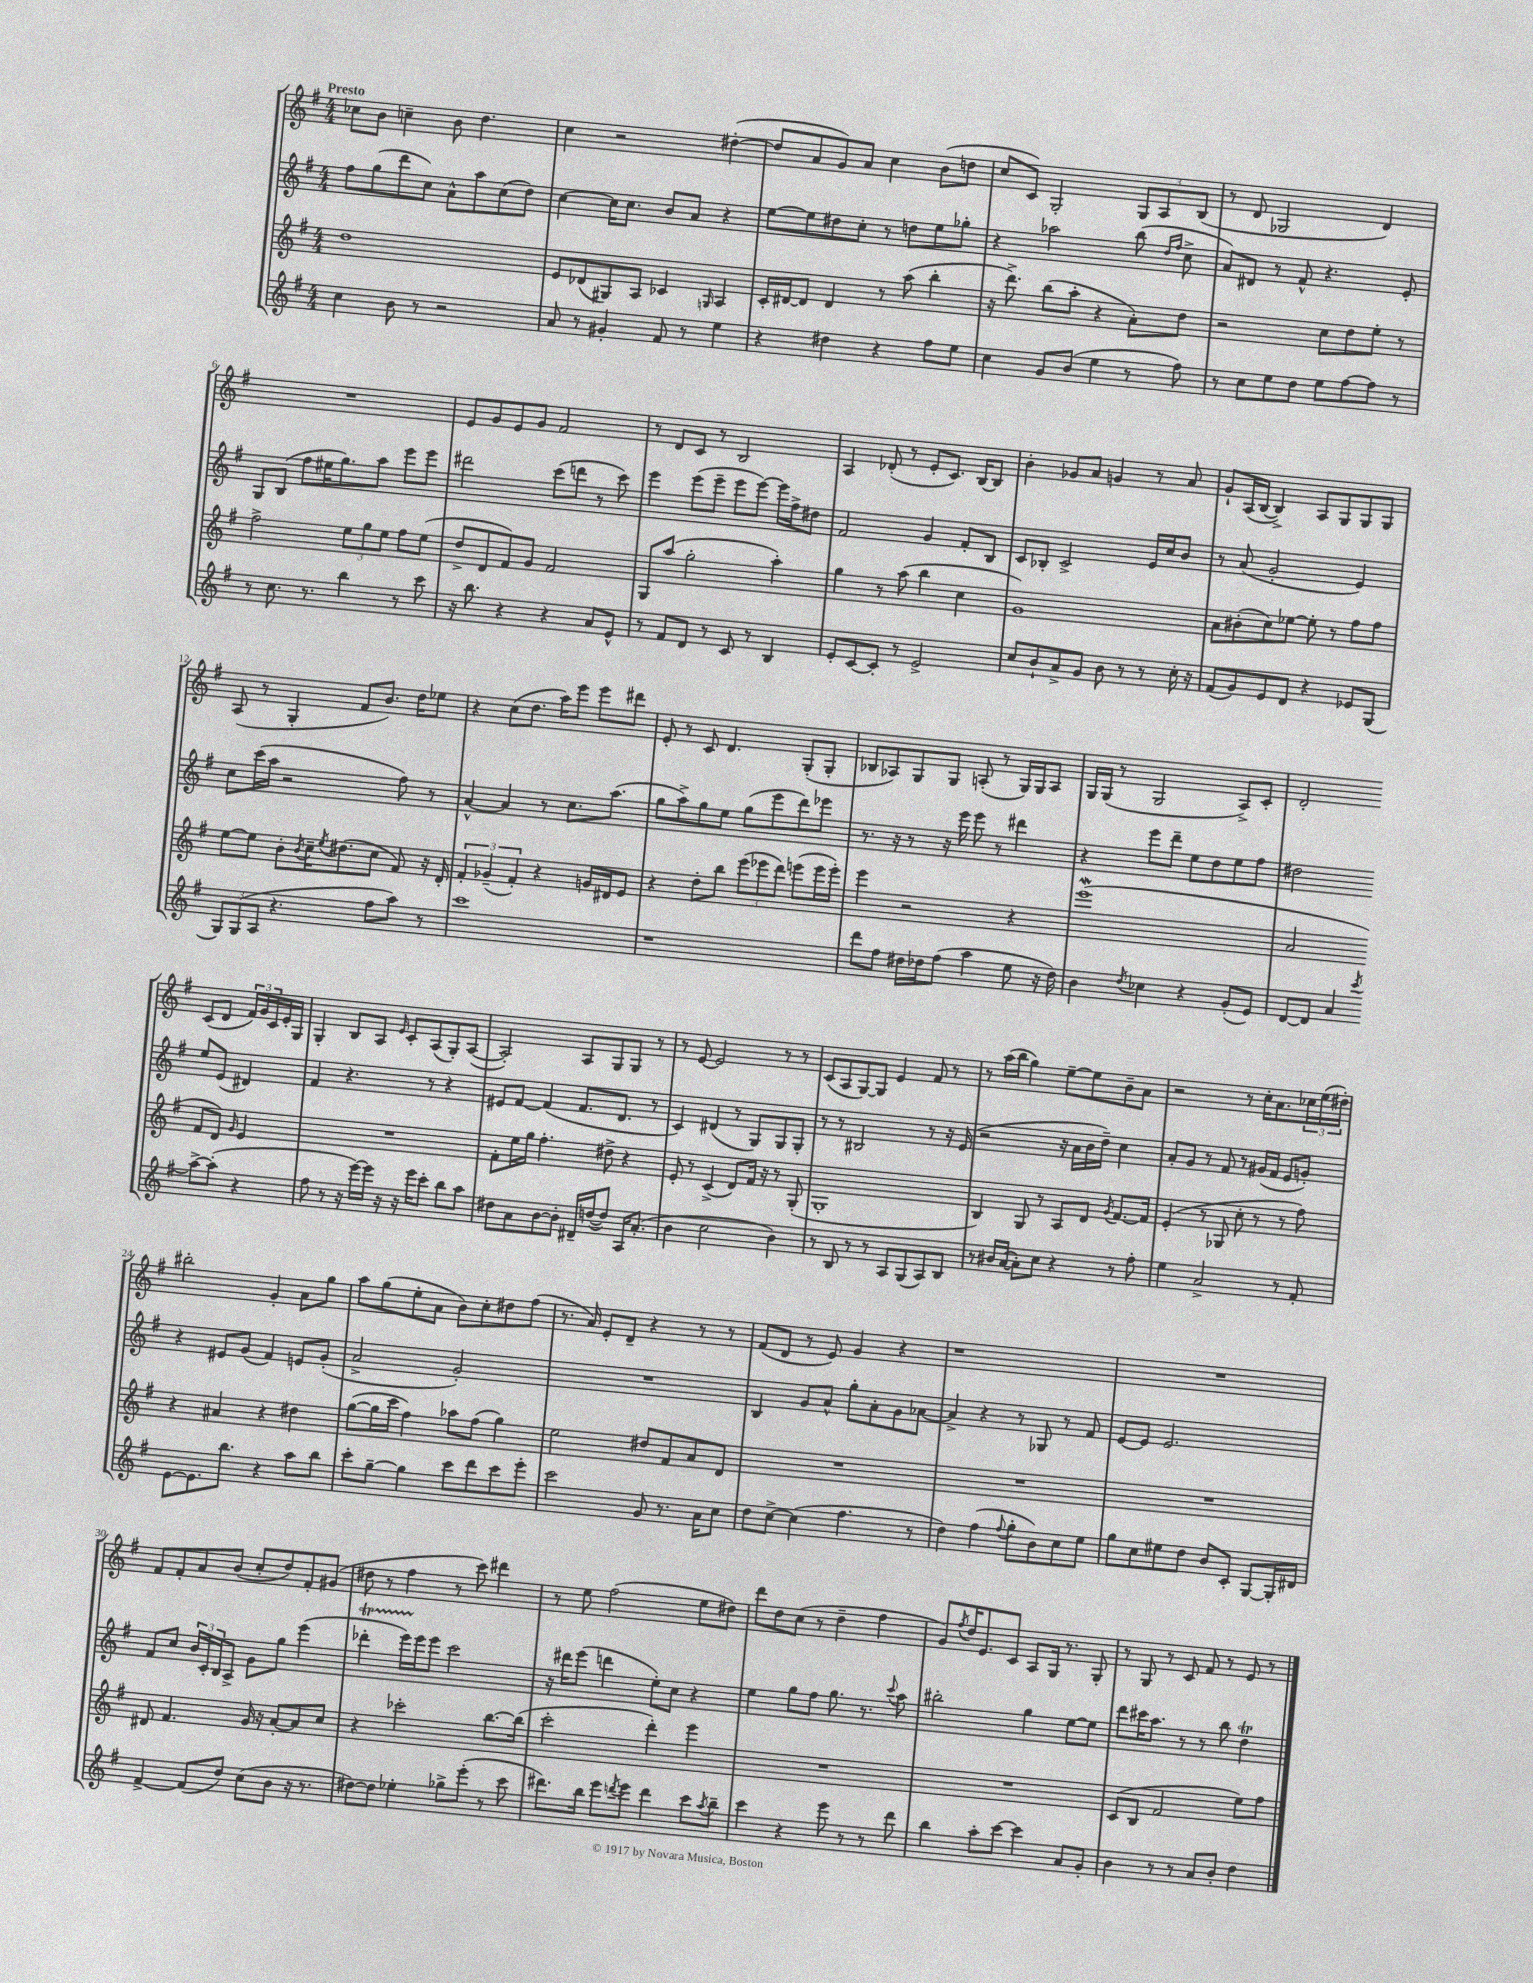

**kern	**kern	**kern	**kern
*part4	*part3	*part2	*part1
*staff4	*staff3	*staff2	*staff1
*clefG2	*clefG2	*clefG2	*clefG2
*k[f#]	*k[f#]	*k[f#]	*k[f#]
*M4/4	*M4/4	*M4/4	*M4/4
=1	=1	=1	=1
!	!	!	!LO:TX:a:B:t=Presto
4cc\	1dd	8ff#\L	8cc-X\L
.	.	(8gg\	8b\J
8b\	.	8ddd\	4ccn~\
8r	.	8cc\J)	.
2r	.	8a^^\L	8b\
.	.	8aa\	4.dd\
.	.	(8cc\	.
.	.	8dd\J)	.
=2	=2	=2	=2
8a/	8e/L	[4cc\	4cc\
8r	(8d-X/	.	.
4g#X'/	8G#X/)	16cc\KL]	2r
.	.	8.cc\J	.
.	8A/J	.	.
8f#/	4c-X/	8b/L	.
8r	.	8a/J	.
.	16qqGn/	.	.
4ee\	4A/	4r	([4dd#X'\
=3	=3	=3	=3
4r	16c'/LL	[8ee\L	8dd#/L]
.	[16d#X/J	.	.
.	8d#/J]	8ee\]	8a/
4dd#X\	4d#/	8dd#X\	8g/)
.	.	8cc'\J	8a/J
4r	8r	8r	4cc\
.	(8aa\	8ddn\L	.
8ff#\L	4bb'\	8ee\	(8b\L
8ee\J	.	8gg-X'\J	8ddn\J
=4	=4	=4	=4
4cc\	16r	4r	8cc/L
.	8.ddd^\)	.	.
.	.	.	8c/J)
8g/L	(8bb\L	2aa-X\	2G'/
(8b/J	8aa'\J	.	.
4ee\	4r	.	.
8r	8a'\L)	(8bb\	12G/L
.	.	.	12A/
.	.	16qqdd/LL	.
.	.	16qqff#/JJ	.
8ff#\)	8dd\J	8cc^\	.
.	.	.	(12B/J
=5	=5	=5	=5
8r	2r	8a/L)	8r
8cc\L	.	8d#X/J	8d/
8ee\	.	8r	2G-X/
8dd\J	.	8f#^^/	.
8ee\L	8cc\L	4.r	.
[8ff#\	8dd\	.	.
8ff#\J]	8ee'\J	.	4d/)
8r	8r	8e'/	.
!!LO:LB:g=z
=6	=6	=6	=6
8r	2ff#^\	8G/L	1r
8.cc\	.	(8B/J	.
.	.	8ff#\L	.
8.r	.	.	.
.	.	16ee#X\K	.
.	.	8.gg\)	.
4bb\	12ee\L	.	.
.	12gg\	.	.
.	.	8aa\J	.
.	12ee\J	.	.
8r	8ff#\L	8eee\L	.
8ccc\	(8ee\J	8eee\J	.
=7	=7	=7	=7
16r	8dd^/L	2ddd#X\	8e/L
8.bb\	.	.	.
.	8d/	.	8g/
4r	8f#/)	.	8e/
.	8g/J	.	8g/J
4r	2f#/	(8ccc\L	2f#/
.	.	8dddn\J	.
8a/L	.	8r	.
8e^^/J	.	8ccc\)	.
=8	=8	=8	=8
8r	8G/L	4eee\	8r
8f#/L	(8aa/J	.	8d/L
8d/J	2gg'\	(8eee\L	8c/J
8r	.	8eee~\J	8r
8c/	.	8eee\L	2B/
8r	.	[8eee\J)	.
4B/	4aa'\)	16eee\LL]	.
.	.	16ff#^\J	.
.	.	8dd#X\J	.
=9	=9	=9	=9
8e'/L	4gg\	2f#/	4A/
[8c/	.	.	.
8c'/J]	8r	.	(8d-X'/
8r	(8aa\	.	8r
2e^/	4bb\	4g/	8e'/L
.	.	.	8.c/J)
.	4cc\	8f#'/L	.
.	.	.	[16B/KL
.	.	8B/J	8B/J]
=10	=10	=10	=10
8cc/L	1g)	8c/L	4b'\
8b`/	.	8B-X'/J	.
8a^/	.	2c^/	8g-X/L
8g/J	.	.	8a/J
8b\	.	.	4gn/
8r	.	.	.
8r	.	16e/LL	8r
.	.	16cc/J	.
16cc'\	.	8b/J	8a/
16r	.	.	.
=11	=11	=11	=11
(8f#/L	8a\L	8r	8g`/L
8g/)	(8b#X'\	(8a/	(16A/L
.	.	.	[16B/JJ
8e/	8cc\)	2g'/	4B^/])
8d/J	[8ee-X\J	.	.
4r	8ee-'\]	.	8A/L
.	8r	.	8G/
8e-X/L	8ff#\L	4e/)	8G/
(8G/J	8ff#\J	.	8G/J
!!LO:LB:g=z
=12	=12	=12	=12
12G/L)	[8ee\L	8cc\L	(8A/
(12G/	.	.	.
.	8ee\J]	(16ccc\L	8r
12A/J	.	.	.
.	.	16aa\JJ	.
4.r	8b'\L	2r	4G'/
.	8qb/	.	.
.	16cc~\K	.	.
.	8qee/	.	.
.	(8.dd#X\	.	.
.	.	.	8f#/L
8ff#\L	8cc\J	.	8.b/J)
8aa\J)	8f#/)	8ff#\)	.
.	.	.	16dd\KL
8r	16r	8r	8ee-X\J
.	16d'/	.	.
=13	=13	=13	=13
1ccc	6f#'/	[4a^^/	4r
.	(6g-X~/	.	.
.	.	4a/]	(8cc\L
.	6f#'/)	.	.
.	.	.	8.dd\J
.	4r	8r	.
.	.	.	16aa\KL)
.	.	8.cc\L	8eee\J
.	16gn/LL	.	8eee\L
.	16d#X/J	(8.aa\J	.
.	8e/J	.	8ddd#X\J
=14	=14	=14	=14
1r	4r	8gg\L	8e'/
.	.	8aa^\)	8r
.	8dd'\L	8gg\	8c/
.	8bb\J	8ee\J	4.d/
.	(12eee\L	(8gg\L	.
.	12eee-X\	.	.
.	.	8eee\	.
.	12ddd\J)	.	.
.	(8eeen\L	8ddd\)	(8G'/L
.	16eee\L	8eee-X\J	8G'/J
.	16eee'\JJ)	.	.
=15	=15	=15	=15
8ddd\L	4eee\	8.r	8B-X/L
8ff#\J	.	.	8A-X/)
.	.	16r	.
16dd#X\LL	2r	8r	8G/
16dd-X\J	.	.	.
(8ff#\J	.	16r	8G/J
.	.	16eee\	.
4aa\	.	8eee\	(8An'/
.	.	8r	8r
8ee\	4r	4ddd#X\	16G/LL)
.	.	.	16G/J
16r	.	.	8A/J
16dd-\)	.	.	.
=16	=16	=16	=16
4b\	(1eeeW	4r	16G/LL
.	.	.	(16G/JJ
.	.	.	8r
8qdd/	.	.	.
4cc-X\	.	8eee\L	2G/
.	.	8ddd~\J	.
4r	.	8ee\L	.
.	.	8dd\	.
(8g'/L	.	8ee\	8A^/L)
8e/J)	.	8ff#\J	8c'/J
=17	=17	=17	=17
[8d/L	2a/	2dd#X\	2d'/
8d/J]	.	.	.
4a/	.	.	.
8qccc/	.	.	.
[8aa^\L	8f#/L	8ee/L	(8c/L
(8aa'\J]	8d/J)	(8e/J	8d/J
.	16qqg/	.	.
4r	4e/	4d#X/)	24f#/LL)
.	.	.	24g/
.	.	.	24c/
.	.	.	16e'/
.	.	.	16G/JJ
!!LO:LB:g=z
=18	=18	=18	=18
8ff#\	1r	4f#/	4G'/
8r	.	.	.
16r	.	4.r	8B/L
[16eee\LL)	.	.	.
16eee\JJ]	.	.	8A/J
16r	.	.	.
.	.	.	16qqe/
16r	.	.	8c'/L
16eee\KL	.	.	.
8ccc'\J	.	8r	(8A/
8bb\L	.	4r	8G'/)
8aa\J	.	.	([8A/J
=19	=19	=19	=19
8dd#X\L	8f#'\L	8e#X/L	2A'/])
8a\	16ee\L	[8f#/J	.
.	16gg\JJ	.	.
[8b\	4.ff#'\	(4f#/]	.
8b'\J]	.	.	.
16d#X~/LL	.	8.f#/L	8A/L
([16ddn/J	.	.	.
8dd/J])	8dd#X^\	.	8G/
.	.	8.d/J	.
16A/KL	4r	.	8G/J
(8.a'/J	.	.	.
.	.	8r	8r
=20	=20	=20	=20
4b\	8e'/	4c/)	8r
.	8r	.	[8e/
2cc\	(4c^/	(4d#X/	2e/]
.	8d/L)	8r	.
.	16f#/Jk	8G/L)	.
.	16r	.	.
4b\)	8r	8G/	8r
.	(8G'/	8G'/J	8r
=21	=21	=21	=21
8r	1G'	8r	(8c/L
8B/	.	8r	8A/
8r	.	2B#X/	[8G/)
8r	.	.	8G/J]
8A/L	.	.	4e/
(8G/	.	.	.
8A/)	.	8r	8f#/
8B/J	.	16r	8r
.	.	(16e/	.
=22	=22	=22	=22
8r	4B/)	2r	8r
16b#X/LL	.	.	(16aa\LL
([16a/JJ	.	.	16bb\JJ
8a'\L])	8G/	.	4gg\)
8cc\J	8r	.	.
4r	8A/L	16r	[8ee~\L
.	.	16a\LL	.
.	8d/J	16b\	8ee\]
.	.	16dd~\JJ)	.
.	8qg/	.	.
8r	[8.f#/L	4cc\	8b~\
8ff#'\	.	.	8a\J
.	16f#/Jk]	.	.
=23	=23	=23	=23
4ee\	(4e'/	8a'/L	2r
.	.	8g/J	.
2a^/	8r	8r	.
.	8G-X/	8f#/	.
.	8cc'\	8r	8r
.	8r	(16g#X/LL	16cc'\KL
.	.	16f#/JJ	8.a\
8r	8r	8e/L	.
8f#'/	8ff#\)	8gn'/J)	24cc-X\L
.	.	.	(24ee\
.	.	.	24dd#X'\JJ)
!!LO:LB:g=z
=24	=24	=24	=24
[8e\L	4r	4r	2bb#X'\
8.e\]	.	.	.
.	4a#X/	8e#X/L	.
8.bb\J	.	.	.
.	.	(8g/J	.
4r	4r	4f#/)	4g'/
8aa\L	4dd#X\	8en/L	8a\L
8bb\J	.	(8g'/J	8gg\J
=25	=25	=25	=25
8ccc'\L	([8gg\L	2a^/	8aa\L
[8gg~\J	16gg\L]	.	(8gg\
.	16ccc\JJ	.	.
4gg\]	4ff#\)	.	8ee'\
.	.	.	8a\J
8ccc\L	8aa-X\L	2g'/)	8b\L)
8ddd\	(8ff#\J	.	8cc'\
8ccc\	4gg\)	.	8dd#X\
8eee'\J	.	.	(8ff#\J
=26	=26	=26	=26
2ccc\	2ee\	1r	8.r
.	.	.	16a/)
.	.	.	8e'/L
.	.	.	8d~/J
8g/	8dd#X/L	.	4r
8.r	8f#/	.	.
.	8a/	.	8r
16a\KL	.	.	.
8cc\J	8d/J	.	8r
=27	=27	=27	=27
8dd\L	1r	4B/	(8f#/L
[8cc^\J	.	.	8d/J
(4cc\]	.	8g/L	8r
.	.	8a^^/J	8e/)
4.ff#\	.	8gg'\L	4g/
.	.	8a'\	.
.	.	8g\	4r
8r	.	[8a-X\J	.
=28	=28	=28	=28
4dd\)	1r	4a-^/]	1r
(4ff#\	.	4r	.
8qqff#/	.	.	.
8gg'\L	.	8r	.
8b\)	.	8G-X/	.
8cc\	.	8r	.
8ee\J	.	8f#/	.
=29	=29	=29	=29
8gg\L	1r	[8e/L	1r
8cc\	.	8e/J]	.
8ee#X\	.	2.e/	.
8dd\J	.	.	.
8b/L	.	.	.
8c'/J	.	.	.
[8G/L	.	.	.
16G'/L]	.	.	.
16d#X/JJ	.	.	.
!!LO:LB:g=z
=30	=30	=30	=30
[4f#^/	8d#X/	8f#/L	8f#/L
.	4.f#/	8cc/J	8f#'/
(8f#/L]	.	24b/LL	8a/
.	.	24c'/	.
.	.	24B/J	.
8dd/J)	.	8A^/J	(8b/J
(8cc\L	16g/	8g\L	8cc'/L
.	16r	.	.
8b\J	[8a'/L	8gg\J	8dd/)
16r	8a/]	(4eee\	8f#'/
8.r	.	.	.
.	8cc/J	.	(8g#X/J
=31	=31	=31	=31
[8dd#X\L)	4r	4ddd-XT'\	8dd#X\
8dd#\J]	.	.	8r
4ee-X'\	2ccc-X'\	16eeeTTT\LL)	4ff#\
.	.	16eee\J	.
.	.	8eee\J	.
8gg-X^\L	.	2ccc\	8r
(8eee'\J	.	.	8ccc\)
8r	[8.bb\L	.	4ddd#X\
8ccc\	.	.	.
.	(16bb\Jk]	.	.
=32	=32	=32	=32
8.ddd#X\L)	2ccc'\	16r	8r
.	.	16ddd#X\KL	.
.	.	(8eee\J	8ee\
16bb\Jk	.	.	.
8eee\L	.	4dddn\	(2ff#\
8qdddn/	.	.	.
8eee\J	.	.	.
4ddd\	4ddd'\)	8ee'\L)	.
.	.	8cc\J	.
8ccc\L	4eee\	4r	8ee\L
8qaa/	.	.	.
8bb~\J	.	.	8dd#X\J)
=33	=33	=33	=33
4ccc\	1r	4ee\	8ddd\L
.	.	.	8dd\
4r	.	8gg\L	(8cc\J
.	.	8ff#\J	8r
8eee\	.	8.gg\	4dd~\
8r	.	.	.
.	.	8.r	.
8r	.	.	4ff#\
.	.	8qqccc/	.
8ddd\	.	8aa\	.
=34	=34	=34	=34
4bb\	1r	2bb#X'\	8g/L)
.	.	.	8qff#/
.	.	.	16dd/K
.	.	.	8.e/
8aa'\L	.	.	.
[8ccc\J	.	.	8c/J
4ccc\]	.	4gg\	8A/L
.	.	.	16G/Jk
.	.	.	8.r
8a/L	.	[8ee\L	.
8g'/J	.	8ee\J]	8G'/
=35	=35	=35	=35
4b\	(8c/L	8ddd\L	8r
.	8B/J	16ccc#X\K	8G/
.	.	8.aa\J	.
8r	2f#/	.	8r
8r	.	8r	8c/
8a/L	.	8r	8f#/
8b'/J	.	8bb\	8r
4dd\	8ee\L)	4ddT\	8e/
.	8ff#\J	.	8r
==	==	==	==
*-	*-	*-	*-
